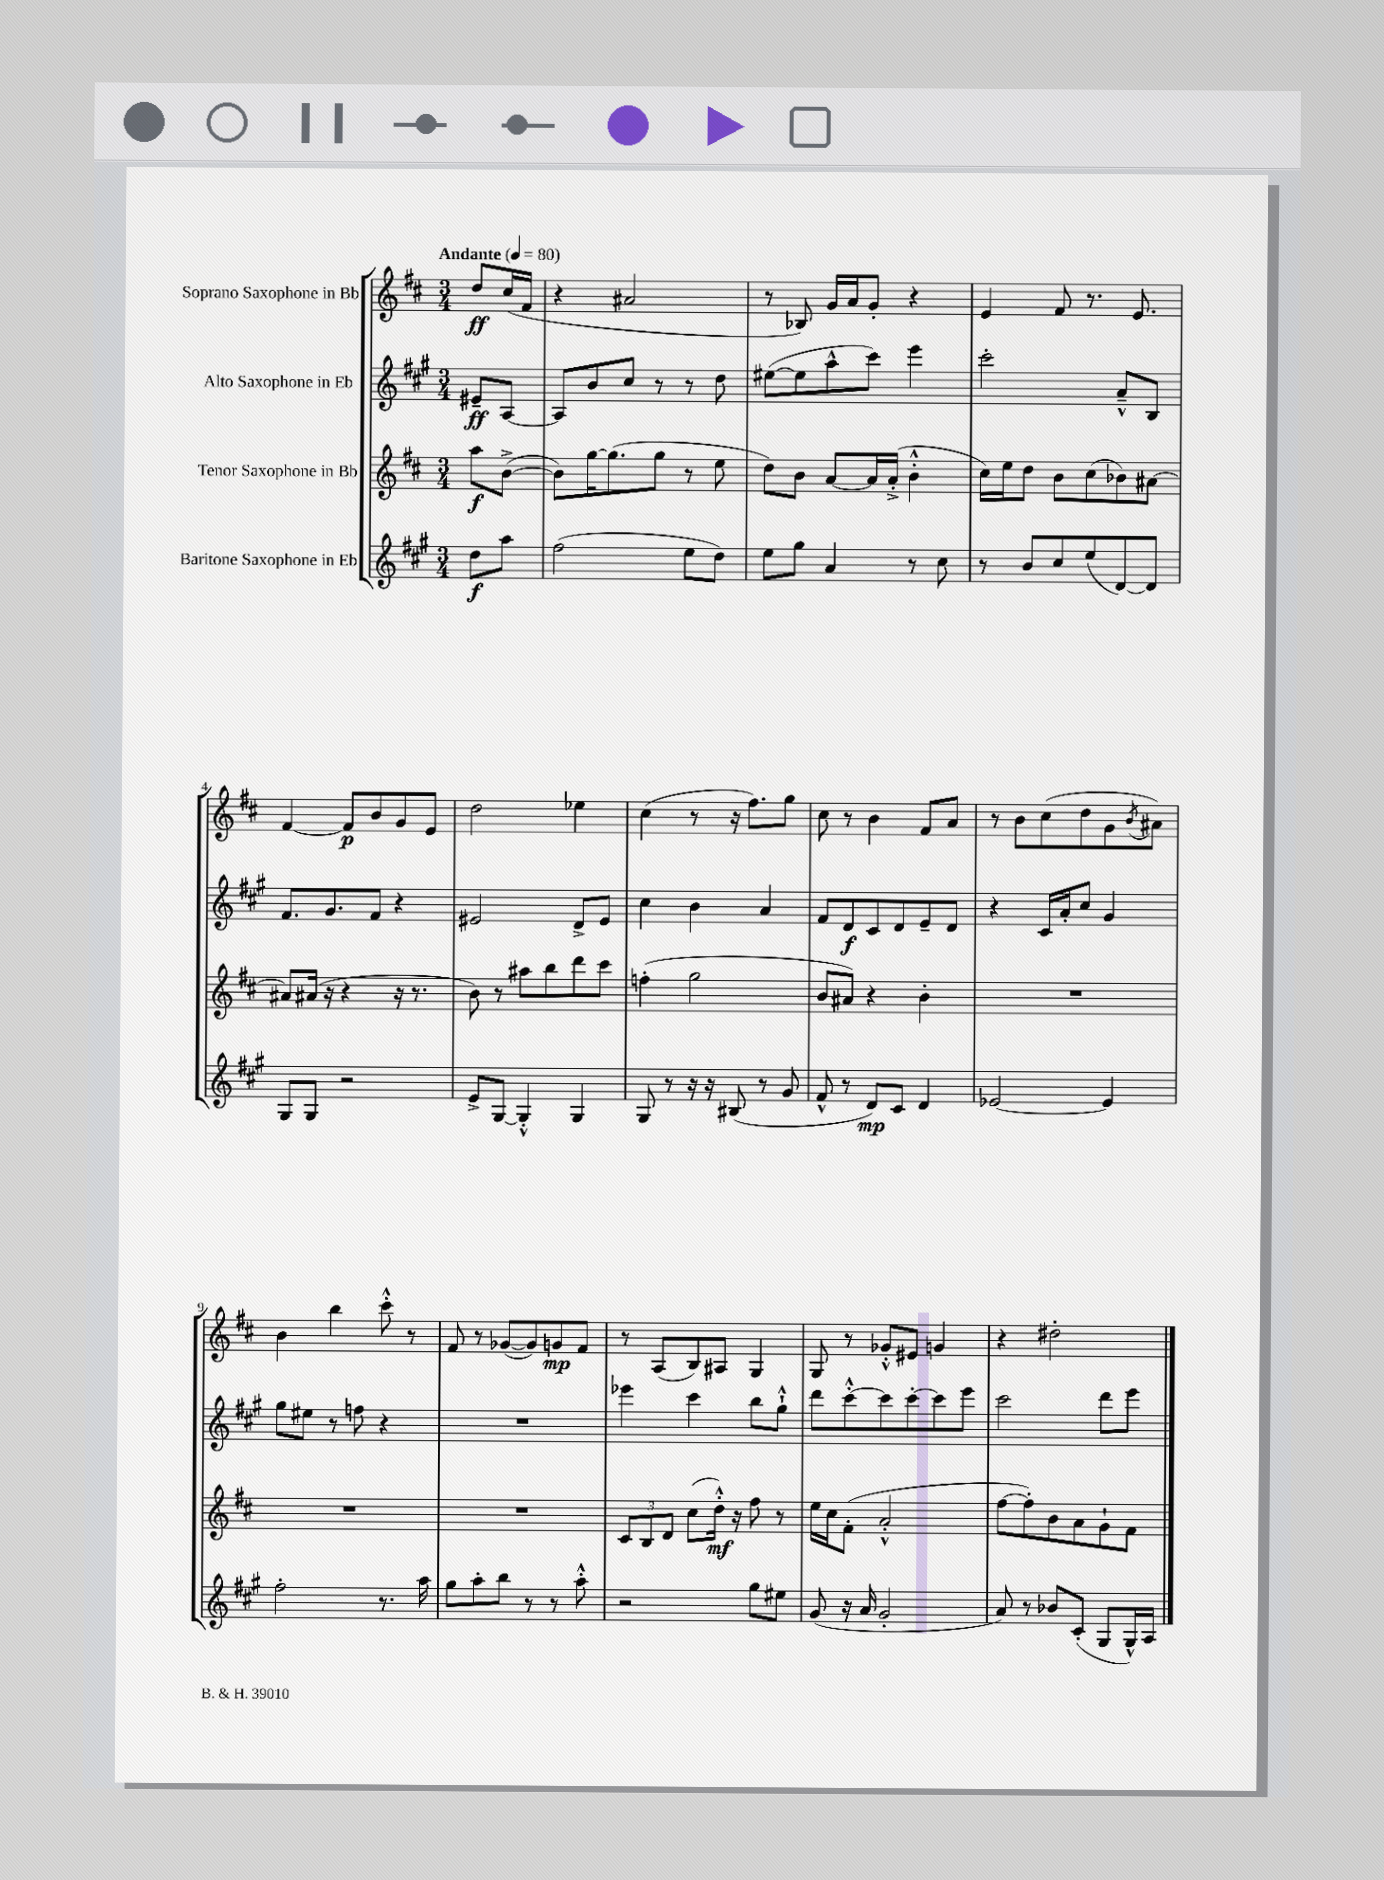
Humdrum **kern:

**kern	**dynam	**kern	**dynam	**kern	**dynam	**kern	**dynam
*part4	*part4	*part3	*part3	*part2	*part2	*part1	*part1
*staff4	*staff4	*staff3	*staff3	*staff2	*staff2	*staff1	*staff1
*I"Baritone Saxophone in Eb	*	*I"Tenor Saxophone in Bb	*	*I"Alto Saxophone in Eb	*	*I"Soprano Saxophone in Bb	*
*clefG2	*	*clefG2	*	*clefG2	*	*clefG2	*
*k[f#c#g#]	*	*k[f#c#]	*	*k[f#c#g#]	*	*k[f#c#]	*
*M3/4	*	*M3/4	*	*M3/4	*	*M3/4	*
*MM80	*	*MM80	*	*MM80	*	*MM80	*
=	=	=	=	=	=	=	=
!	!	!	!	!	!	!LO:TX:a:B:t=Andante	!
8dd\L	f	8aa\L	f	8e#X~/L	ff	8dd/L	ff
8aa\J	.	([8b^\J	.	[8A/J	.	(16cc#/L	.
.	.	.	.	.	.	16f#/JJ	.
=1	=1	=1	=1	=1	=1	=1	=1
(2ff#\	.	8b\L])	.	8A/L]	.	4r	.
.	.	[16gg\K	.	8b/	.	.	.
.	.	(8.gg\]	.	.	.	.	.
.	.	.	.	8cc#/J	.	2a#X/	.
.	.	8gg\J	.	8r	.	.	.
8ee\L	.	8r	.	8r	.	.	.
8dd\J)	.	8ee\	.	8dd\	.	.	.
=2	=2	=2	=2	=2	=2	=2	=2
8ee\L	.	8dd\L)	.	([8ee#X\L	.	8r	.
8gg#\J	.	8b\J	.	8ee#\]	.	8B-X/)	.
4a/	.	[8a/L	.	8aa^^\	.	16g/LL	.
.	.	.	.	.	.	16a/J	.
.	.	16a/L]	.	8ccc#\J)	.	8g'/J	.
.	.	(16a'^/JJ	.	.	.	.	.
8r	.	4b'^^\	.	4eee\	.	4r	.
8cc#\	.	.	.	.	.	.	.
=3	=3	=3	=3	=3	=3	=3	=3
8r	.	16cc#\LL)	.	2ccc#'\	.	4e/	.
.	.	16ee\J	.	.	.	.	.
8b/L	.	8dd\J	.	.	.	.	.
8cc#/	.	8b\L	.	.	.	8f#/	.
(8ee/	.	(8cc#\	.	.	.	8.r	.
[8d/)	.	8b-X\)	.	8a~^^/L	.	.	.
.	.	.	.	.	.	8.e/	.
8d/J]	.	[8a#X\J	.	8B/J	.	.	.
!!LO:LB:g=z
=4	=4	=4	=4	=4	=4	=4	=4
8G#/L	.	8a#X/L]	.	8.f#/L	.	[4f#/	.
8G#/J	.	(16a#X/Jk	.	.	.	.	.
.	.	16r	.	8.g#/	.	.	.
2r	.	4r	.	.	.	8f#/L]	p
.	.	.	.	8f#/J	.	8b/	.
.	.	16r	.	4r	.	8g/	.
.	.	8.r	.	.	.	.	.
.	.	.	.	.	.	8e/J	.
=5	=5	=5	=5	=5	=5	=5	=5
8e^/L	.	8b\)	.	2e#X/	.	2dd\	.
[8G#/J	.	8r	.	.	.	.	.
4G#'^^/]	.	8aa#X\L	.	.	.	.	.
.	.	8bb\	.	.	.	.	.
4G#/	.	8ddd\	.	8d^/L	.	4ee-X\	.
.	.	8ccc#\J	.	8e#/J	.	.	.
=6	=6	=6	=6	=6	=6	=6	=6
8G#/	.	(4ffn'\	.	4cc#\	.	(4cc#\	.
8r	.	.	.	.	.	.	.
16r	.	2gg\	.	4b\	.	8r	.
16r	.	.	.	.	.	.	.
(8B#X/	.	.	.	.	.	16r	.
.	.	.	.	.	.	8.ff#\L)	.
8r	.	.	.	4a/	.	.	.
8g#/	.	.	.	.	.	8gg\J	.
=7	=7	=7	=7	=7	=7	=7	=7
8f#^^/	.	8b/L	.	8f#/L	.	8cc#\	.
8r	.	8a#X/J)	.	8d/	f	8r	.
8d/L)	mp	4r	.	8c#/	.	4b\	.
8c#/J	.	.	.	8d/	.	.	.
4d/	.	4b'\	.	8e~/	.	8f#/L	.
.	.	.	.	8d/J	.	8a/J	.
=8	=8	=8	=8	=8	=8	=8	=8
[2e-X/	.	2.r	.	4r	.	8r	.
.	.	.	.	.	.	8b\L	.
.	.	.	.	16c#/LL	.	(8cc#\	.
.	.	.	.	16a'/J	.	.	.
.	.	.	.	8cc#/J	.	8dd\	.
4e-/]	.	.	.	4g#/	.	8g\	.
.	.	.	.	.	.	8qb/	.
.	.	.	.	.	.	8a#X\J)	.
!!LO:LB:g=z
=9	=9	=9	=9	=9	=9	=9	=9
2ff#'\	.	2.r	.	8gg#\L	.	4b\	.
.	.	.	.	8ee#X\J	.	.	.
.	.	.	.	8r	.	4bb\	.
.	.	.	.	8ffn\	.	.	.
8.r	.	.	.	4r	.	8ccc#'^^\	.
.	.	.	.	.	.	8r	.
16aa\	.	.	.	.	.	.	.
=10	=10	=10	=10	=10	=10	=10	=10
8gg#\L	.	2.r	.	2.r	.	8f#/	.
8aa'\	.	.	.	.	.	8r	.
8bb\J	.	.	.	.	.	([8g-X/L	.
8r	.	.	.	.	.	8g-/])	.
8r	.	.	.	.	.	8gn/	mp
8aa'^^\	.	.	.	.	.	8f#/J	.
=11	=11	=11	=11	=11	=11	=11	=11
2r	.	12c#/L	.	4eee-X\	.	8r	.
.	.	12B/	.	.	.	.	.
.	.	.	.	.	.	(8A/L	.
.	.	12d/J	.	.	.	.	.
.	.	(8cc#\L	.	4ccc#\	.	8B/)	.
.	.	16dd'^^\Jk)	mf	.	.	8A#X/J	.
.	.	16r	.	.	.	.	.
8gg#\L	.	8ff#\	.	8bb\L	.	4G/	.
8ee#X\J	.	8r	.	8gg#`^^\J	.	.	.
=12	=12	=12	=12	=12	=12	=12	=12
(8g#/	.	16ee\LL	.	8ddd\L	.	8G/	.
.	.	16cc#\J	.	.	.	.	.
16r	.	(8f#'\J	.	[8ccc#'^^\	.	8r	.
16a/	.	.	.	.	.	.	.
2g#'/	.	2a'^^/	.	8ccc#\]	.	8g-X'^^/L	.
.	.	.	.	[8ccc#'\	.	8e#X/J	.
.	.	.	.	8ccc#\]	.	4gn/	.
.	.	.	.	8eee\J	.	.	.
=13	=13	=13	=13	=13	=13	=13	=13
8a/)	.	[8ff#\L	.	2ccc#\	.	4r	.
8r	.	8ff#'\])	.	.	.	.	.
8b-X/L	.	8b\	.	.	.	2dd#X'\	.
(8c#'/J	.	8a\	.	.	.	.	.
8G#/L	.	8g`\	.	8ddd\L	.	.	.
16G#^^/L)	.	8f#\J	.	8eee\J	.	.	.
16A/JJ	.	.	.	.	.	.	.
==	==	==	==	==	==	==	==
*-	*-	*-	*-	*-	*-	*-	*-
